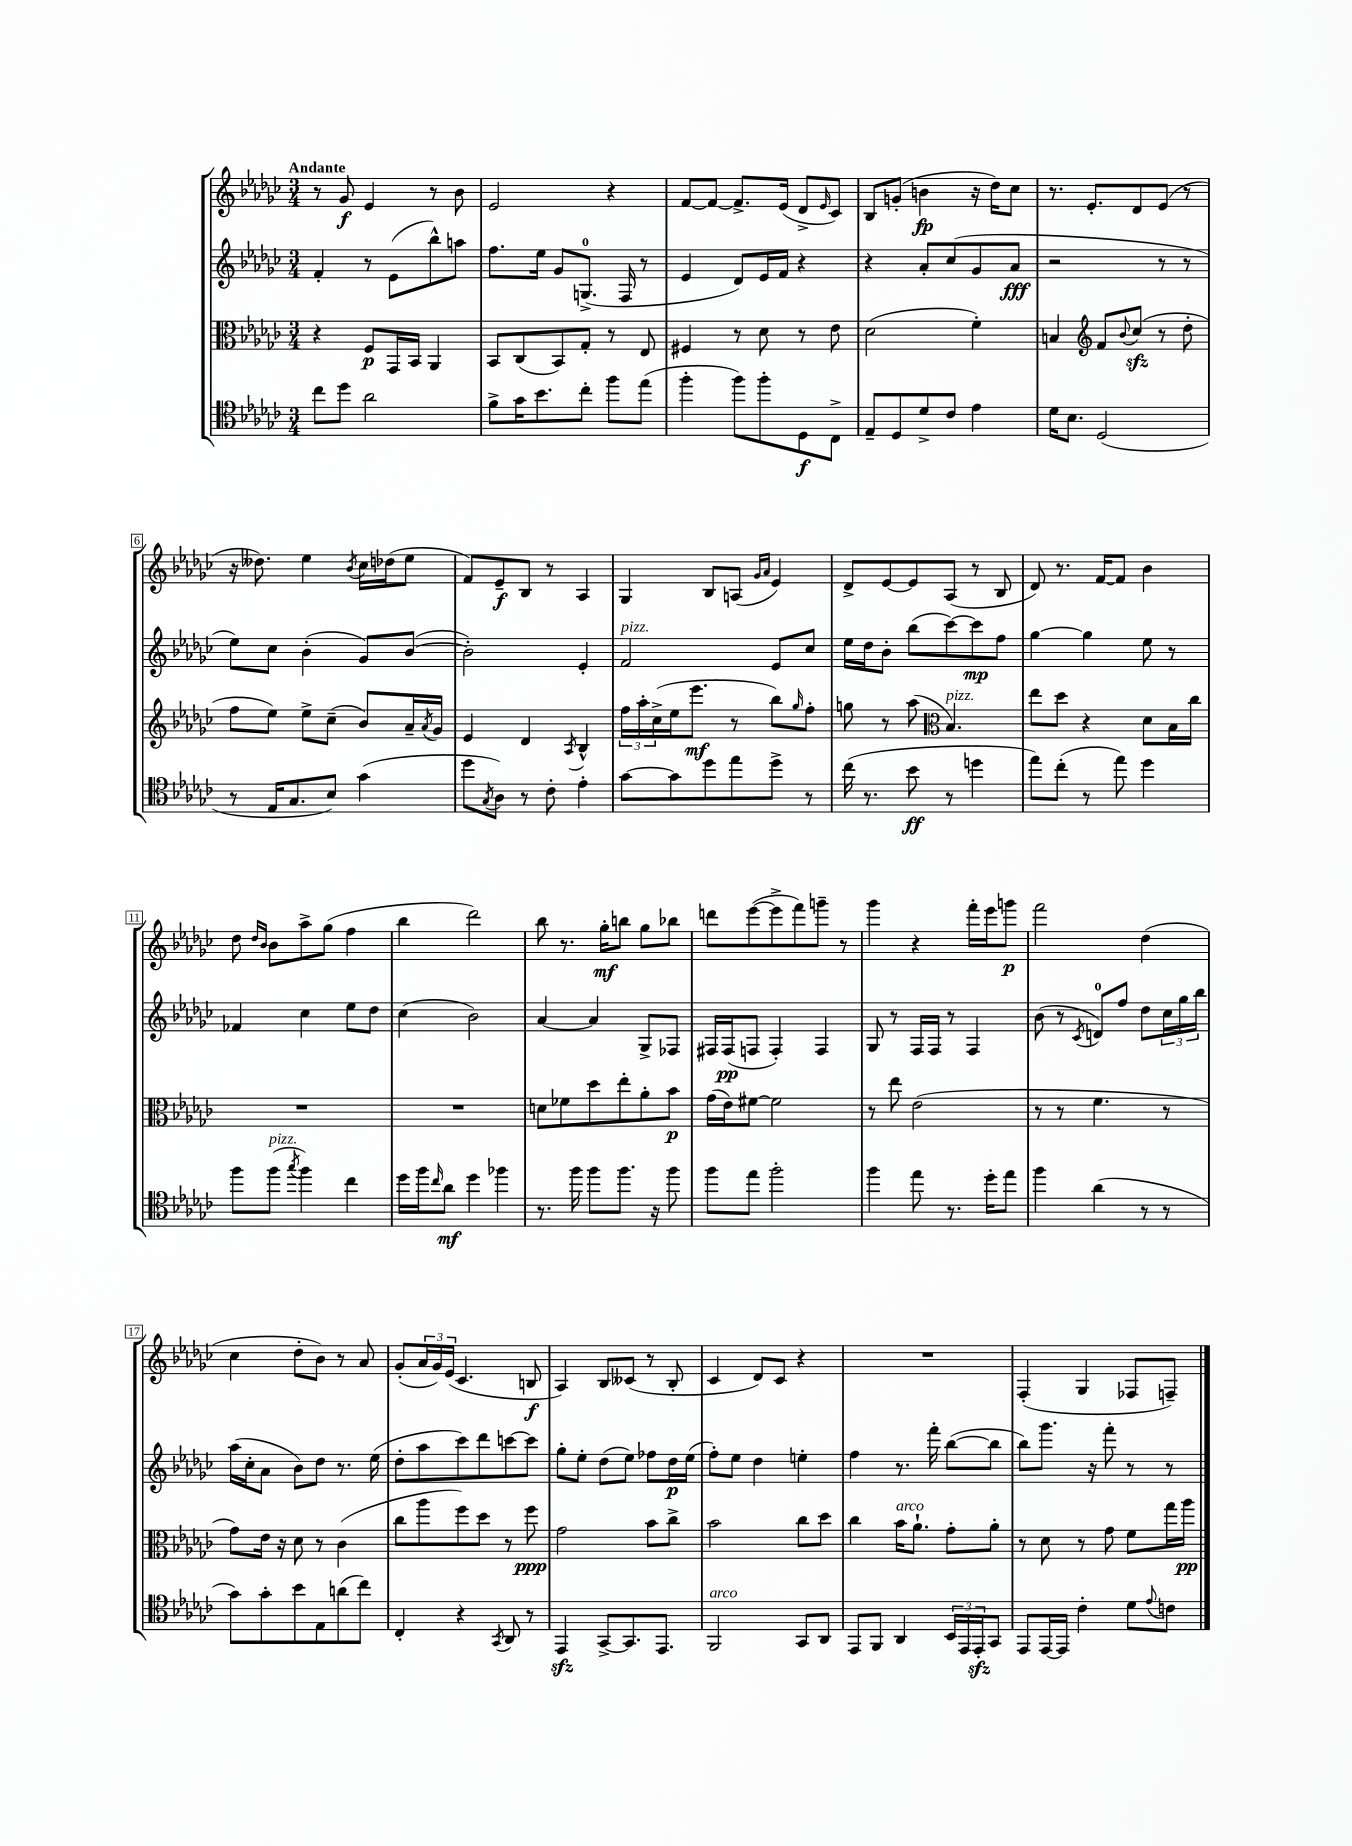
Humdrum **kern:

**kern	**kern	**kern	**kern
*staff4	*staff3	*staff2	*staff1
*clefC4	*clefC3	*clefG2	*clefG2
*k[b-e-a-d-g-c-]	*k[b-e-a-d-g-c-]	*k[b-e-a-d-g-c-]	*k[b-e-a-d-g-c-]
*M3/4	*M3/4	*M3/4	*M3/4
8cc-	4r	4f'	8r
8dd-	.	.	8g-
2a-	8F	8r	4e-
.	16GG-	(8e-	.
.	16BB-	.	.
.	4AA-	8bb-^^)	8r
.	.	8aa	8b-
=	=	=	=
8f^	8BB-	8.ff	2e-
16g-	(8C-	.	.
8.b-	.	16ee-	.
.	8BB-)	8g-	.
8cc-'	8G-'	(8.G^	.
8ff	8r	.	4r
.	.	16F	.
(8ee-	8E-	8r	.
=	=	=	=
4ff'	4F#	4e-	[8f
.	.	.	8f_
8ff)	8r	8d-)	8.f^]
8ff'	8d-	16e-	.
.	.	16f	(16e-
8D-	8r	4r	8d-^
.	.	.	16qqe-
8C-^	8e-	.	8c-)
=	=	=	=
8E-~	(2d-	4r	8B-
8D-	.	.	(8g'
8d-^	.	8a-'	4b
8c-	.	(8cc-	.
4e-	4f')	8g-	16r
.	.	.	16dd-)
.	.	8a-	8cc-
=	=	=	=
16d-	4B	2r	8.r
8.B-	.	.	.
.	.	.	8.e-'
*	*clefG2	*	*
(2D-	8f	.	.
.	8qqb-	.	.
.	(8cc-	.	8d-
.	8r	8r	(8e-
.	8dd-'	8r	8r
=	=	=	=
8r	8ff	8ee-)	16r
.	.	.	8.dd--)
16E-	8ee-)	8cc-	.
8.G-	.	.	.
.	8ee-^	(4b-'	4ee-
8B-)	(8cc-~	.	.
.	.	.	8qb-
(4g-	8b-)	8g-)	16cc-
.	.	.	(16dd-
.	16a-~	([8b-	8ee-
.	8qa-	.	.
.	16g-	.	.
=	=	=	=
8dd-	4e-	2b-'])	8f)
8qG-	.	.	.
8A-)	.	.	8e-~
8r	4d-	.	8B-
8c-'	.	.	8r
.	8qA-	.	.
4e-'	4B-^^	4e-'	4A-
=	=	=	=
[8g-	24ff	2f	4G-
.	24aa-'	.	.
.	(24cc-^	.	.
8g-]	16ee-	.	.
.	8.eee-	.	.
8dd-	.	.	8B-
8ee-	8r	.	(8A
.	.	.	16qqg-
.	.	.	16qqa-
8dd-^	8bb-)	8e-	4e-)
.	16qqgg-	.	.
8r	8ff'	8cc-	.
=	=	=	=
(16cc-	8gg	16ee-	8d-^
8.r	.	16dd-	.
.	8r	8b-'	[8e-
8b-	(8aa-	(8bb-	8e-]
*	*clefC3	*	*
8r	4.B-)	[8ccc-)	(8A-
4dd	.	8ccc-]	8r
.	.	8ff	8B-
=	=	=	=
8ee-)	8ee-	[4gg-	8d-)
(8cc-'	8dd-	.	8.r
8r	4r	4gg-]	.
.	.	.	[16f
8ee-)	.	.	8f]
4dd-	8d-	8ee-	4b-
.	16B-	8r	.
.	16cc-	.	.
=	=	=	=
8ff	2.r	4f-	8dd-
.	.	.	16qqdd-
.	.	.	16qqb-
(8ff	.	.	8b-
8qgg-	.	.	.
4ff)	.	4cc-	8aa-^
.	.	.	(8gg-
4cc-	.	8ee-	4ff
.	.	8dd-	.
=	=	=	=
16dd-	2.r	(4cc-	4bb-
16ff	.	.	.
16qqcc-	.	.	.
8a-	.	.	.
4dd-	.	2b-)	2ddd-)
4ff-	.	.	.
=	=	=	=
8.r	8d	[4a-	8bb-
.	8f-	.	8.r
16ff	.	.	.
8ff	8dd-	4a-]	.
.	.	.	16gg-'
8.ff	8ee-'	.	8bb
.	8a-'	8G-^	8gg-
16r	.	.	.
8ff	8b-	8F-	8bb-
=	=	=	=
8ff	(16g-	16F#	8ddd
.	16e-)	(16F#	.
8ee-	[8f#	8F	([8eee-
2ff'	2f#]	4F')	8eee-^]
.	.	.	8fff)
.	.	4F	8ggg~
.	.	.	8r
=	=	=	=
4ff	8r	8G-	4ggg-
.	8ee-	8r	.
8ee-	(2e-	16F	4r
.	.	16F	.
8.r	.	8r	.
.	.	4F	16fff'
16dd-'	.	.	16eee-
8ee-	.	.	8ggg
=	=	=	=
4ff	8r	(8b-	2fff
.	8r	8r	.
.	.	8qc-	.
(4a-	4.f	8d)	.
.	.	8ff	.
8r	.	8dd-	(4dd-
8r	8r	24cc-	.
.	.	24gg-	.
.	.	24bb-	.
=	=	=	=
8g-)	8g-)	(16aa-	4cc-
.	.	16cc-'	.
8g-'	16e-	8a-	.
.	16r	.	.
8b-	8d-	8b-)	8dd-'
8E-	8r	8dd-	8b-)
(8a	(4c-	8.r	8r
8cc-)	.	.	8a-
.	.	(16ee-	.
=	=	=	=
4C-'	8cc-	8dd-'	(8g-'
.	8aa-	8aa-	24a-
.	.	.	24g-)
.	.	.	(24e-
4r	8ff)	8ccc-)	4.c-
.	8dd-	8ddd-	.
8qGG-	.	.	.
8AA-	8r	[8ccc	.
8r	8ff	8ccc]	8B
=	=	=	=
4EE-	2g-	8gg-'	4A-)
.	.	8ee-'	.
[8GG-^	.	(8dd-	8B-
8.GG-]	.	8ee-)	(8c--
.	8b-	8ff-	8r
8.EE-	.	.	.
.	8cc-^	16dd-	8B-'
.	.	(16ee-	.
=	=	=	=
2FF	2b-	8ff')	4c-
.	.	8ee-	.
.	.	4dd-	8d-)
.	.	.	8c-
8GG-	8cc-	4ee'	4r
8AA-	8dd-	.	.
=	=	=	=
8EE-	4cc-	4ff	2.r
8FF	.	.	.
4AA-	16b-	8.r	.
.	8.a-`	.	.
.	.	16fff'	.
24BB-	8g-'	([8bb-	.
24EE-	.	.	.
24EE-'	.	.	.
8GG-	8a-'	8bb-]	.
=	=	=	=
8EE-	8r	8bb-)	(4F'
[16EE-	8d-	8.ggg-	.
16EE-]	.	.	.
4c-'	8r	.	4G-
.	.	16r	.
.	8g-	8fff'	.
8d-	8f	8r	8F-
8qqe-	.	.	.
8c	16gg-	8r	8F~)
.	16aa-	.	.
==	==	==	==
*-	*-	*-	*-
